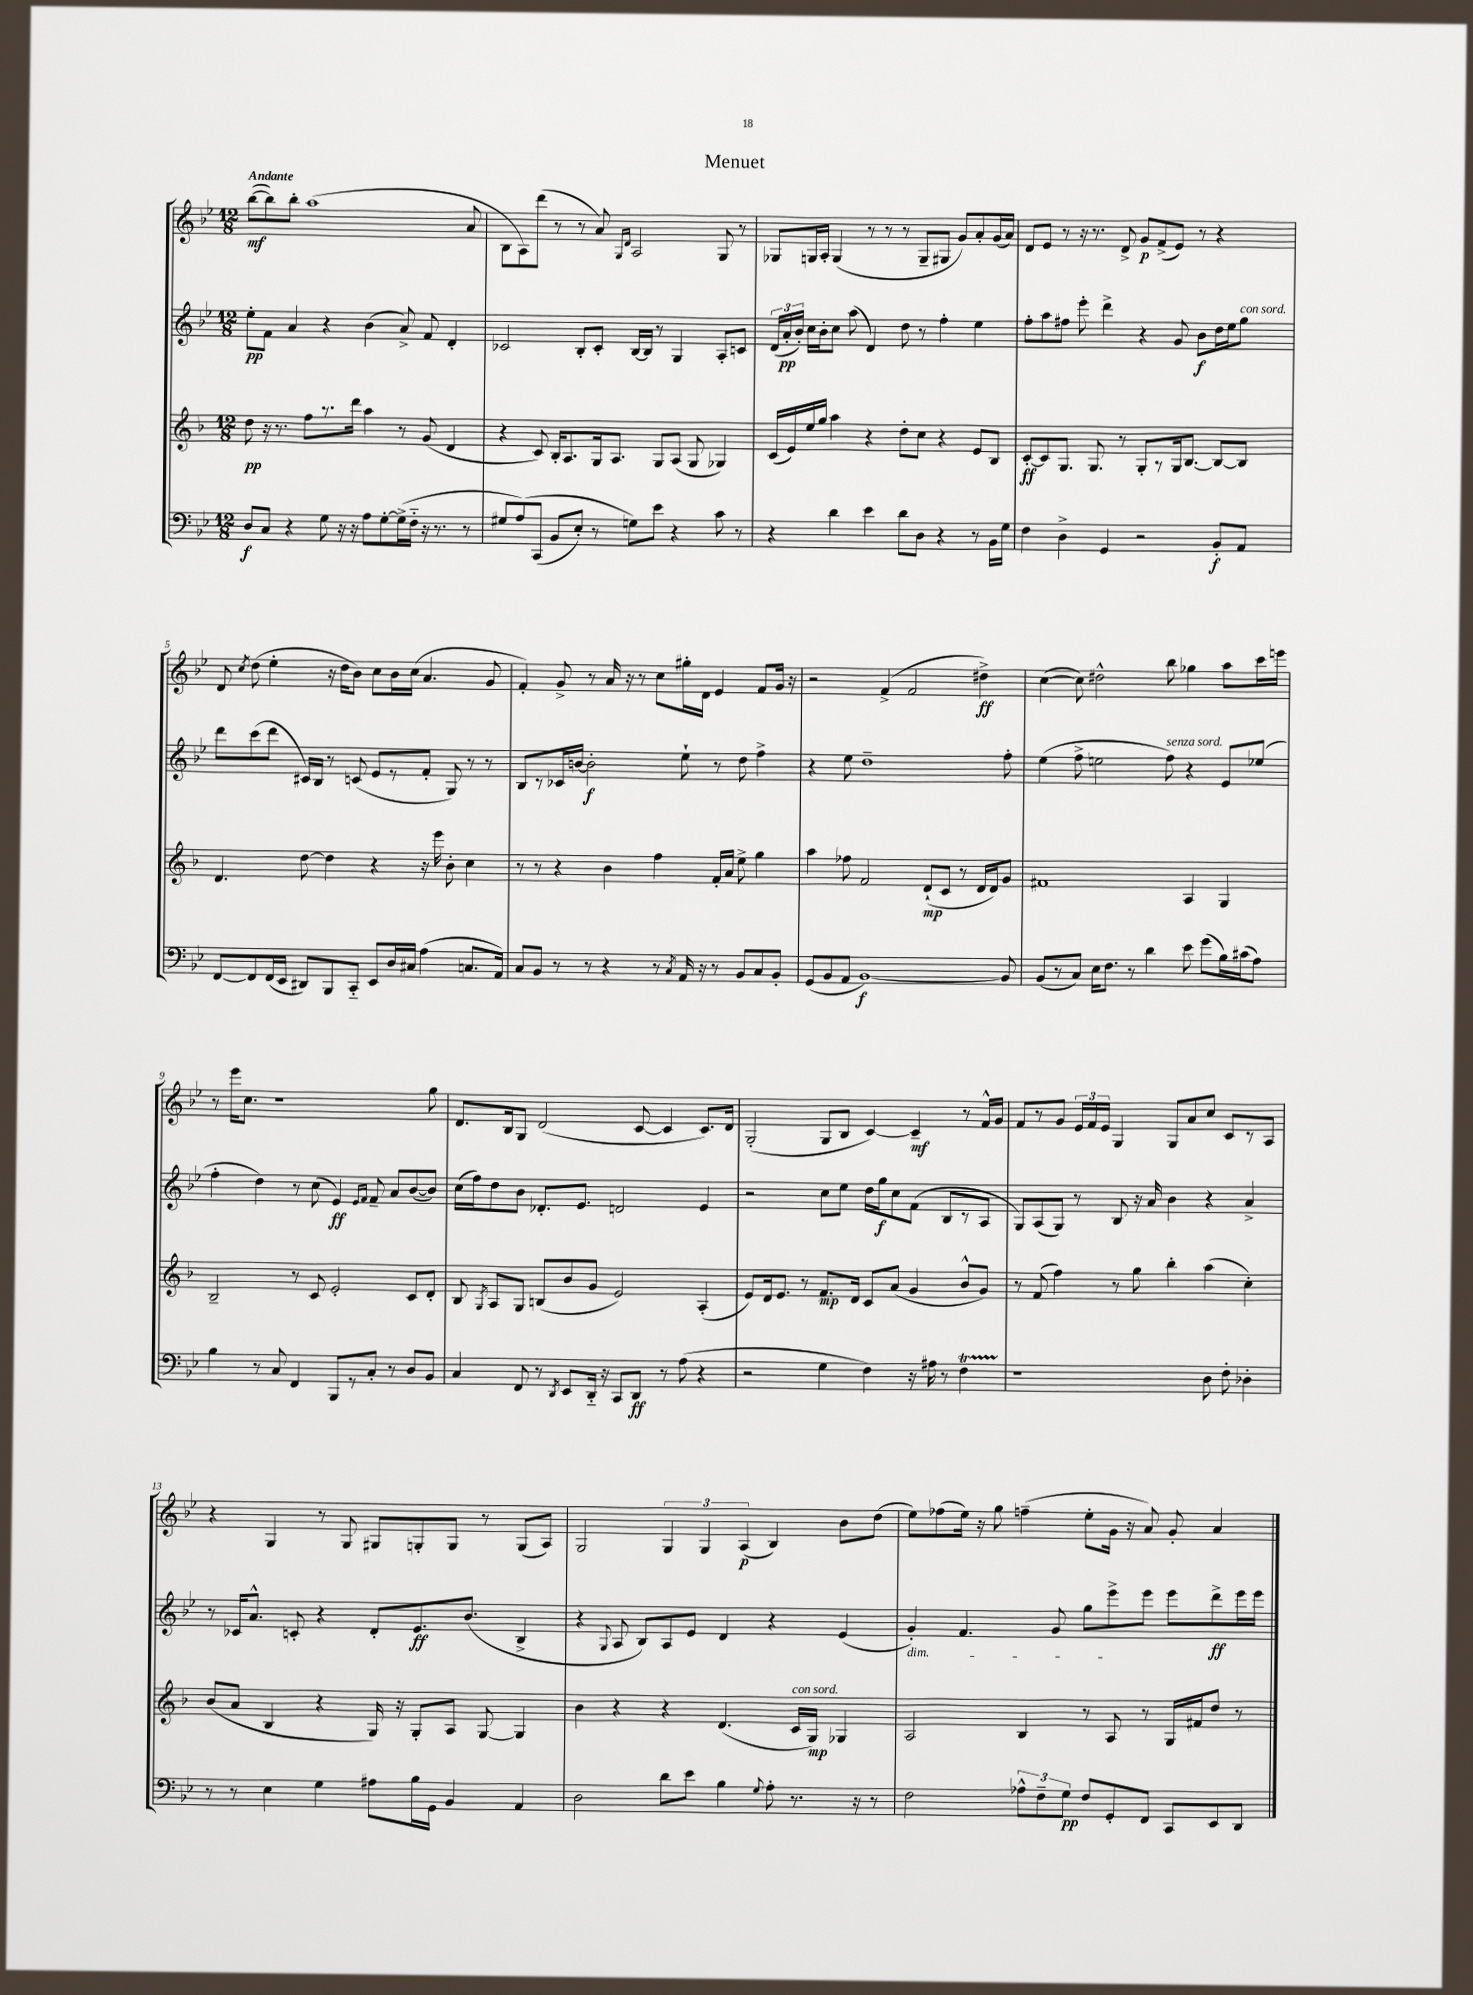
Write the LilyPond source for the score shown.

\header { title = "Menuet" }
<<
\new StaffGroup <<
\new Staff = "s0" {
    \clef treble \key bes \major \numericTimeSignature \time 12/8 \tempo "Andante"
    \autoBeamOff bes''8[~\mf( bes''8) bes''8]-. a''1( a'8 |
    bes8[ a8) d'''8]( r8 r8 a'8) \grace { g16[ d'16] } a2 g8 r8 |
    ges8[ g16 a16]-. g4( r8 r8 r8 g8[-- gis8] g'8[) a'8-. g'16( a'16]) |
    d'8[ ees'8] r8 r16 r8. d'8-> g'8[\p f'8->( ees'8]) r8 r4 |
    d'8 \acciaccatura { c''8 } d''8( ees''4-. r16 d''16[ bes'8]) c''8[ bes'16 c''16]( a'4. g'8 |
    f'4-.) g'8-> r8 a'16 r16 r8 c''8[ gis''16-. d'16] ees'4 f'8[ g'16] r16 |
    r2 f'4->( f'2 dis''4->\ff) |
    c''4~( c''8) dis''2-^ bes''8 ges''4 a''8[ c'''16 e'''16] |
    r8 ees'''16[ c''8.] r1 g''8 |
    d'8.[ bes16 g8] d'2( c'8~ c'4 c'8.[) d'16] |
    g2-.( g8[ bes8] c'4~) c'4--\mf r8 f'16[-^ g'16] |
    f'8[ r8 g'8] \tuplet 3/2 { ees'16[ f'16 ees'16] } g4 g8[ a'8 c''8] c'8[ r8 a8] |
    r4 g4 r8 g8 gis8[ g8-. g8] r8 g8[( a8]) |
    g2 \tuplet 3/2 { g4 g4 a4\p( } bes4) bes'8[ d''8]( |
    ees''8[) fes''8( ees''16]) r16 g''8 f''4--( ees''8[-. g'16] r16 a'8) g'8-. a'4 \bar "|." |
}
\new Staff = "s1" {
    \clef treble \key bes \major \numericTimeSignature \time 12/8
    \autoBeamOff ees''8[-.\pp f'8] a'4 r4 bes'4( a'8->) f'8 d'4-. |
    ces'2 bes8[-. ces'8]-. bes16[~ bes16] r8 g4 a8[-. c'8] |
    \tuplet 3/2 { d'16[( a'16-.\pp bes'16]-.) } c''16[ bes'16-. c''8] a''8( d'4) d''8 r8 f''4-. ees''4 |
    f''8[-. a''8 fis''8] ees'''8-. d'''4-> r4 g'8 bes'8[\f d''16 ees''16 g''8]^\markup { \italic "con sord." } |
    d'''8[ c'''8( d'''8] cis'16[) bes16] r8 c'8( ees'8[ r8 f'8]-. g8) r8 r8 |
    bes8[ r8 ces'16 b'16]~ b'2-.\f ees''8-! r8 d''8 f''4-> |
    r4 ees''8 d''1-- f''8-. |
    ees''4( f''8-> e''2 f''8^\markup { \italic "senza sord." }) r4 ees'8[ ees''8]( |
    f''4-. d''4) r8 c''8( ees'4\ff) \grace { ees'16[ f'16] } f'8-- a'8[ bes'8~( bes'8]) |
    c''16[( f''16) d''8 bes'8] des'8.[-. ees'8.] d'2 ees'4 |
    r2 c''8[ ees''8] d''16[ g''16\f c''8 f'8]( bes8[ r8 a8] |
    g8[) a8( g8]) r8 bes8 r16 a'16 bes'4 r4 a'4-> |
    r8 ces'16[ a'8.]-^ c'8-. r4 d'8[-. ees'8.\ff bes'8.]( bes4-> |
    r4 \appoggiatura { g8 } a8 bes8[) a8 ees'8] d'4 r4 ees'4( |
    g'4-.\dim) f'4. g'8 g''8[ ees'''8->\! ees'''8] ees'''8[ d'''8->\ff ees'''16 ees'''16] \bar "|." |
}
\new Staff = "s2" {
    \clef treble \key f \major \numericTimeSignature \time 12/8
    \autoBeamOff d''8\pp r16 r8. f''8[ r8. d'''16] a''4 r8 g'8( d'4 |
    r4 c'8) bes16[-. a8. g16 a8.] g8[ a8]( g8 ges4) |
    c'16[( e'16) e''16 g''16] a''4 r4 d''8[-. c''8] r4 e'8[ bes8] |
    c'8[~-.\ff c'8 g8.] g8. r8 g8[-. r8 g16 bes8.]~ bes8[~ bes8] |
    d'4. d''8~ d''4 r4 r16 e'''16 bes'8-. c''4 |
    r8 r8 r4 bes'4 f''4 f'16[-. a'16] e''8-> g''4 |
    a''4 fes''8 f'2 d'8[-!\mp( c'8] r8 d'16[ d'16) g'8] |
    fis'1 a4 g4 |
    bes2-- r8 c'8 e'2-. c'8[ d'8]-. |
    bes8 \acciaccatura { g8 } a8[ g8] b8[( bes'8 g'8] e'2) a4-.( |
    e'8[) d'16 e'8.] r8 f'8.[\mp d'16] c'8[ a'8]( g'4 bes'8[-^ g'8]) |
    r8 f'8( f''4) r8 g''8 bes''4-. a''4( c''4-.) |
    bes'8[( a'8] bes4 r4 g16) r16 g8[-. a8] g8~ g4 |
    bes'4 r4 r4 d'4.( c'16[^\markup { \italic "con sord." } g16]\mp) ges4 |
    a2 bes4 r8 a8 r8 g16[ fis'16 d''8] r8 \bar "|." |
}
\new Staff = "s3" {
    \clef bass \key bes \major \numericTimeSignature \time 12/8
    \autoBeamOff d8[\f c8] r4 g8 r16 r16 a8[ g8~-. g16->( f16]-_ r16 r8. r8 |
    gis8[ a8)\( c,8]( bes,8[ ees8]-.) r8 g8[\) ees'8] r4 c'8 r8 |
    r4 d'4 ees'4 d'8[ d8] r4 r8 bes,16[ g16] |
    f4 d4-> g,4 r2 bes,8[-.\f a,8] |
    f,8[~ f,8 f,16( ees,16] dis,8[) bes,,8 c,8]-_ ees,8[ d16 cis16] a4( c8.[ a,16]) |
    c8[ bes,8] r8 r8 r4 r8 \acciaccatura { c8 } a,16 r16 r8 bes,8[ c8 bes,8]-. |
    g,8[( bes,8 a,8] bes,1~\f) bes,8 |
    bes,8[( r8 c8]) ees16[ f8.] r8 d'4 ees'8 g'8[( bes16) cis'16( a8]) |
    bes4 r8 c8 f,4 bes,,8[ r8 c8]-. r8 d8[ bes,8] |
    c4 f,8 r8 \acciaccatura { d,8 } ees,8[ d,16]-_ r16 c,8[ d,8]\ff r8 a8( r4 |
    r2 g4 f4) r16 ais16 r8 f4\startTrillSpan |
    r1\stopTrillSpan d8 f8-. des4-. |
    r8 r8 ees4 g4 ais8[ bes16 g,16] bes,4 a,4 |
    d2 d'8[ ees'8] bes4 \appoggiatura { g8 } a8-. r8. r16 r8 |
    f2 \tuplet 3/2 { aes8[-^ f8-- g8]\pp } f8[ g,8-. f,8] c,8[ ees,8 d,8] \bar "|." |
}
>>
>>
